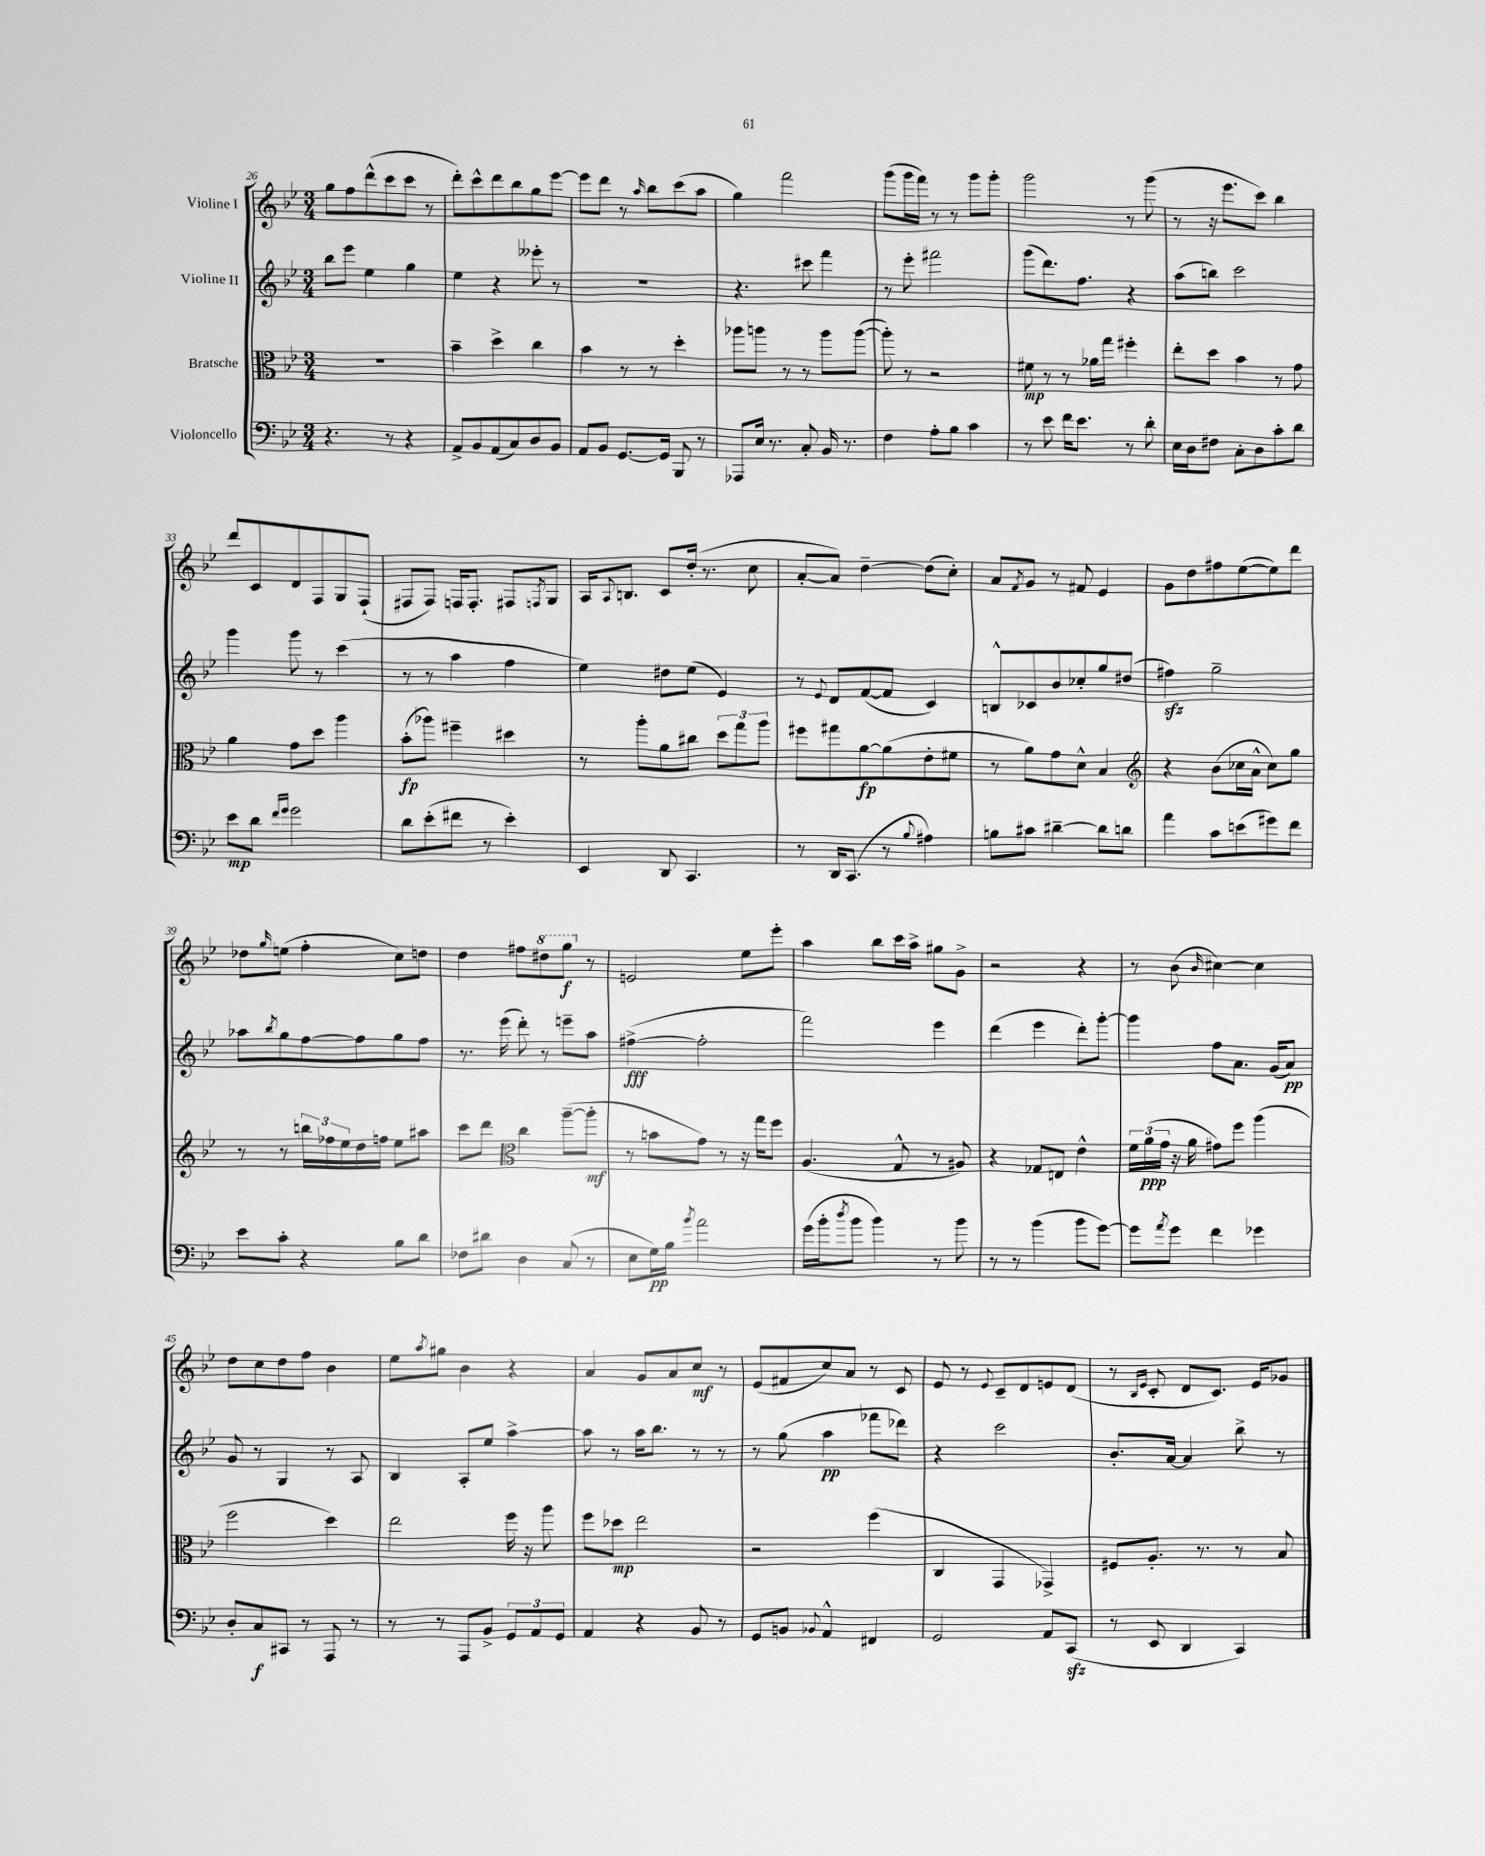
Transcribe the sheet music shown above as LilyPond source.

<<
\new StaffGroup <<
\new Staff = "s0" \with { instrumentName = "Violine I" } {
    \clef treble \key bes \major \numericTimeSignature \time 3/4
    g''8 f''8 d'''8-^( c'''8 c'''8 r8 |
    d'''8-.) c'''8-^ d'''8 bes''8 g''8 ees'''8~ |
    ees'''8 d'''8 r8 \grace { a''16 } bes''8 c'''8( a''8 |
    g''4) f'''2 |
    g'''8( g'''16 f'''16) r8 r8 g'''8 g'''8-. |
    g'''2 r8 g'''8( |
    r8 r16 ees'''8. c'''8) bes''4 |
    d'''8 c'8 d'8 f8 g8 f8-!( |
    fis8 fis8) f16 f8.-. fis8 \acciaccatura { f8 } g8 |
    a16 \appoggiatura { a8 } b8. c'8 d''16-.( r8. c''8 |
    a'8~-. a'8) d''4~-- d''8( c''8-.) |
    a'8 \acciaccatura { f'8 } g'8 r8 fis'8 ees'4 |
    g'8 d''8 fis''8 ees''8~( ees''8) d'''8 |
    des''8 \grace { g''16 } e''8( f''4-. c''8) d''8 |
    d''4 fis''8 \ottava #1 dis'''8 g'''8\f \ottava #0 r8 |
    e'2 ees''8 ees'''8-. |
    a''4 bes''8 c'''16 a''16-> gis''8 g'8-> |
    r2 r4 |
    r8 bes'8( \grace { bes'16 } cis''4~) cis''4 |
    d''8 c''8 d''8 f''8 bes'4 |
    ees''8 \acciaccatura { a''8 } gis''8 bes'4 r4 |
    a'4 g'8 a'8 c''8\mf r8 |
    ees'8( fis'8 c''8) a'8 r8 c'8 |
    ees'8 r8 \appoggiatura { ees'8 } c'8-- d'8 e'8 d'8( |
    r8 \grace { bes16 ees'16 } c'8-. d'8 c'8.) ees'16 ges'8 \bar "|." |
}
\new Staff = "s1" \with { instrumentName = "Violine II" } {
    \clef treble \key bes \major \numericTimeSignature \time 3/4
    bes''8 ees'''8 ees''4 g''4 |
    ees''4 r4 eeses'''8-. r8 |
    R2. |
    r4. cis'''8 f'''4 |
    r8 ees'''8-. fis'''2 |
    g'''8( d'''8.) f''8. r4 |
    a''8( b''8) c'''2 |
    g'''4 g'''8 r8 c'''4( |
    r8 r8 a''4 f''4 |
    ees''4) dis''8 ees''8( ees'4) |
    r8 \appoggiatura { ees'8 } d'8 f'8~( f'8 c'4) |
    b8-^ ces'8 bes'8 ces''8-. g''8 dis''8( |
    fis''4\sfz) g''2-- |
    aes''8 \acciaccatura { bes''8 } g''8 f''8~ f''8 g''8 f''8 |
    r8. ees'''16( d'''8-.) r8 e'''8-- a''8 |
    fis''4~->\fff( fis''2-. |
    f'''2) ees'''4 |
    d'''4( ees'''4 d'''8-.) g'''8~-. |
    g'''4 f''8 a'8. g'16( a'8\pp) |
    g'8 r8 g4 r8 a8 |
    bes4 a8-. ees''8 a''4~-> |
    a''8 r8 a''16 bes''8. r8 r8 |
    r8 g''8( a''4\pp fes'''8 des'''8) |
    r4 c'''2 |
    bes'8.-. a'16~ a'4 bes''8-> r8 \bar "|." |
}
\new Staff = "s2" \with { instrumentName = "Bratsche" } {
    \clef alto \key bes \major \numericTimeSignature \time 3/4
    R2. |
    bes'4-- d''4-> c''4 |
    bes'4 r8 r8 d''4-. |
    aes''8 a''8 r8 r8 a''8 a''8~( |
    a''8-.) r8 r2 |
    fis'8\mp r8 r8 aes'16 g''16 fis''4-. |
    ees''8-. d''8 bes'4 r8 g'8 |
    a'4 g'8 d''8 a''4 |
    bes'8-.\fp( aes''8) fis''4-- dis''4 |
    r8 a''8-. a'8 cis''8 \tuplet 3/2 { d''8 g''8 a''8 } |
    fis''8 gis''8 a'8~\fp a'8( ees'8-. fis'8 |
    r8 a'8) g'8 d'8-^ bes4 |
    \clef treble r4 bes'8( ces''16 a'16-^ ces''8) g''8 |
    r8 r8 \tuplet 3/2 { b''16 fes''16 ees''16 } d''16 f''16 ees''8 ais''8 |
    c'''8 d'''8 \clef alto c''4 a''8~--( a''8-.\mf |
    r8 b'8 g'8) r8 r16 g''16 f''8 |
    a4.( g8-^ r8 ais8) |
    r4 ges8 e8 ees'4-^ |
    \tuplet 3/2 { f'16 a'16\ppp( g'16 } r16 a'16 gis'8) f''8 a''4( |
    f''2 d''4) |
    ees''2 f''16 r16 a''8 |
    f''8 des''8\mp ees''2 |
    r2 f''4( |
    c4 g,4 ges,4->) |
    fis8 a8.-. r8. r8 bes8 \bar "|." |
}
\new Staff = "s3" \with { instrumentName = "Violoncello" } {
    \clef bass \key bes \major \numericTimeSignature \time 3/4
    r4. r8 r4 |
    a,8-> bes,8 a,8( c8) d8 bes,8 |
    a,8 bes,8 g,8.~ g,16 bes,,8 r8 |
    aes,,8 ees16 r8. c8-. bes,16 r8. |
    f4 a8-. bes8 c'4 |
    r8 ees'8 f'16 ees'8. r8 d'8-. |
    ees16 d16 fis8 c8-. d8 c'8-. d'8 |
    ees'8\mp d'8 \grace { f'16 g'16 } g'2 |
    d'8 ees'8-.( fis'8 r8 ees'4-.) |
    ees,4 d,8 c,4. |
    r8 d,16 c,8.( r8 \appoggiatura { bes8 } ais4) |
    b8 cis'8 dis'4~-- dis'8 d'8 |
    a'4 c'8 e'8( gis'8) f'8 |
    ees'8 c'8-. r4 bes8 d'8 |
    fes8 dis'8 d4 c8( r8 |
    ees8 g16\pp) bes16 \acciaccatura { bes'8 } a'2 |
    g'16( bes'16-. \acciaccatura { d''8 } bes'8 bes'4) r8 bes'8 |
    r8 r8 bes'4( bes'8 g'8~) |
    g'8 \acciaccatura { a'8 } g'8 f'4 ges'4 |
    d8-. c8\f cis,8 r8 a,,8 r8 |
    r8 r8 a,,8 bes,8-> \tuplet 3/2 { g,8 a,8 g,8 } |
    a,4 r4 bes,8 r8 |
    g,8 b,8 \appoggiatura { bes,8 } a,4-^ fis,4 |
    g,2 a,8 c,8\sfz( |
    r8 ees,8 d,4 c,4) \bar "|." |
}
>>
>>
\layout { \context { \Score currentBarNumber = #26 } }
